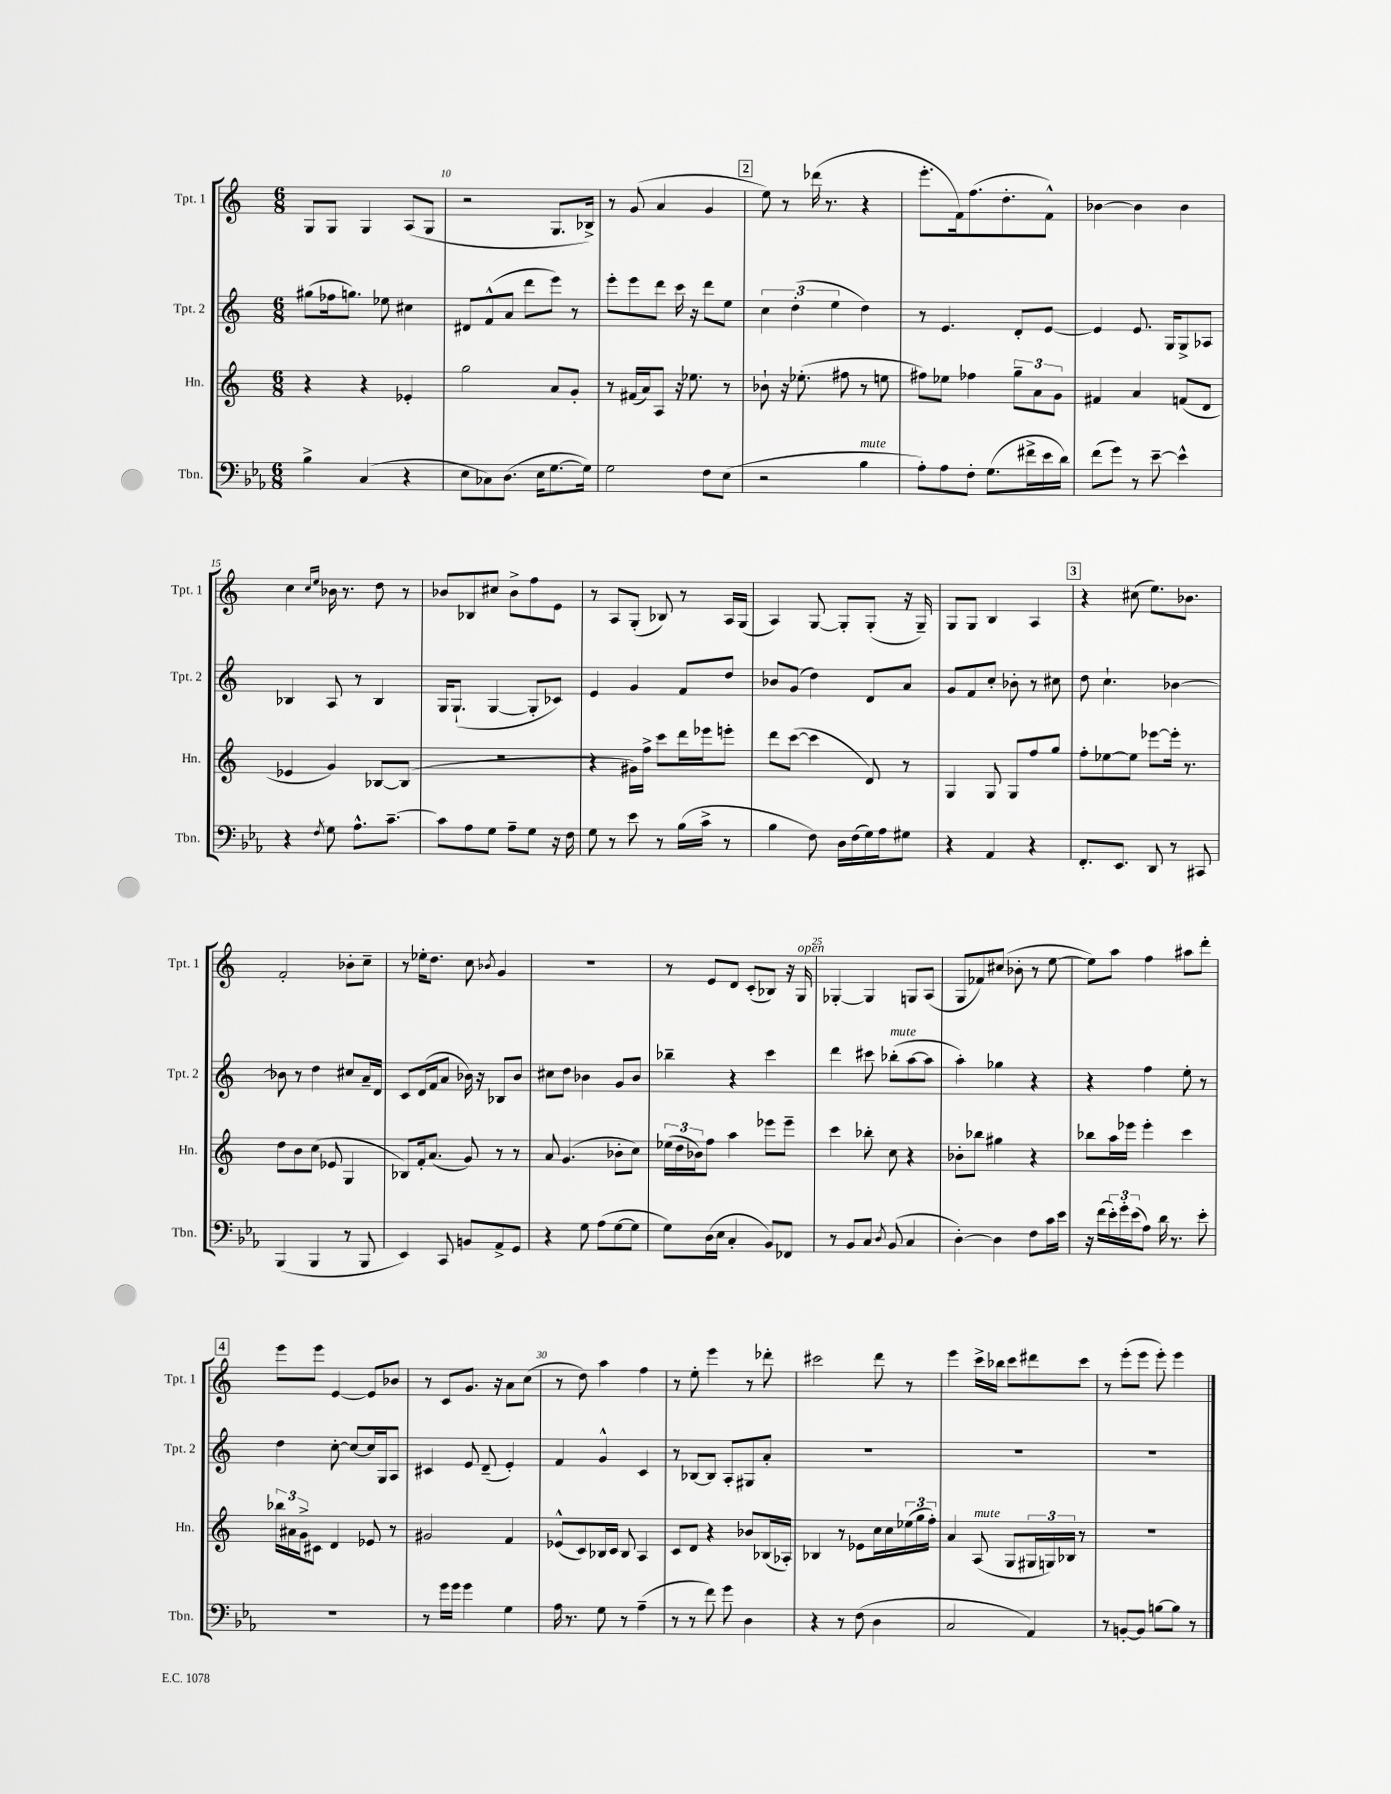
<<
\new StaffGroup <<
\new Staff = "s0" \with { instrumentName = "Tpt. 1" shortInstrumentName = "Tpt. 1" } {
    \clef treble \key c \major \numericTimeSignature \time 6/8
    g8 g8 g4 a8( g8 |
    r2 g8. bes16->) |
    r8 g'8( a'4 g'4 |
    \mark \markup { \box "2" } e''8) r8 des'''16( r8. r4 |
    e'''8.-. f'16) f''8.( d''8.-. f'8-^) |
    bes'4~ bes'4 bes'4 |
    c''4 \grace { c''16 e''16 } bes'16 r8. d''8 r8 |
    bes'8 bes8 cis''8 bes'8-> f''8 e'8 |
    r8 a8 g8-.( bes8) r8 a16 g16( |
    a4) g8~ g8-. g8-.( r16 g16--) |
    g8 g8 b4 a4 |
    \mark \markup { \box "3" } r4 cis''8( e''8.) bes'8. |
    f'2-. bes'8-. c''8-- |
    r8 ees''16-. d''8. c''8 \acciaccatura { bes'8 } g'4 |
    r2. |
    r8 e'8 d'8 c'8-.( bes8) r16 g16^\markup { \italic "open" } |
    ges4~-. ges4 g8 a8( |
    g8 fes'8) cis''8( bes'8-. r8 e''8~ |
    e''8) a''8 f''4 ais''8 d'''8-. |
    \mark \markup { \box "4" } e'''8 e'''8 e'4~ e'8 bes'8 |
    r8 c'8 g'8. r16 a'8 c''8( |
    r8 d''8) a''4 f''4 |
    r8 e''8-. e'''4 r8 des'''8-. |
    cis'''2 d'''8 r8 |
    e'''4 c'''16-> bes''16 c'''8 dis'''8 c'''8 |
    r8 e'''8-.( e'''8 e'''8-.) e'''4 \bar "|." |
}
\new Staff = "s1" \with { instrumentName = "Tpt. 2" shortInstrumentName = "Tpt. 2" } {
    \clef treble \key c \major \numericTimeSignature \time 6/8
    gis''8( fes''16 g''8.) ees''8 cis''4 |
    dis'8 f'8-^( a'8 d'''8 e'''8) r8 |
    e'''8-. e'''8 d'''8 c'''16 r16 d'''8 e''8 |
    \mark \markup { \box "2" } \tuplet 3/2 { c''4 d''4-.( e''4 } d''4) |
    r8 e'4. d'8-. e'8~ |
    e'4 e'8. g16 g8-> aes8 |
    bes4 a8 r8 bes4 |
    g16 g8.-!( g4~ g8-. ces'8) |
    e'4 g'4 f'8 d''8 |
    bes'8 g'8( d''4) d'8 a'8 |
    g'8 f'8 c''8-. bes'8-. r8 cis''8 |
    \mark \markup { \box "3" } d''8 c''4.-! bes'4~ |
    bes'8 r8 d''4 cis''8 a'16-- d'16 |
    c'8 d'16( f'16 a'8 bes'16) r16 bes8 bes'8 |
    cis''8 d''8 bes'4 g'8 bes'8 |
    bes''4-- r4 c'''4 |
    d'''4 cis'''8 bes''8-.^\markup { \italic "mute" }( a''8~ a''8 |
    a''4-.) ges''4 r4 |
    r4 f''4 e''8-. r8 |
    \mark \markup { \box "4" } d''4 c''8~-. c''8~ c''16 g16 a8 |
    cis'4 e'8 d'8--( e'4-.) |
    f'4 g'4-^ c'4 |
    r8 bes8~ bes8 a8-. gis8 a'8-. |
    R2. |
    R2. |
    R2. \bar "|." |
}
\new Staff = "s2" \with { instrumentName = "Hn." shortInstrumentName = "Hn." } {
    \clef treble \key c \major \numericTimeSignature \time 6/8
    r4 r4 ees'4-. |
    g''2 a'8 g'8-. |
    r8 fis'16( a'16) a8 r16 ees''8. r8 |
    \mark \markup { \box "2" } bes'8-! r16 ees''8.-.( fis''8 r8 e''8 |
    fis''8) ees''8 fes''4 \tuplet 3/2 { g''8-- a'8 g'8 } |
    fis'4 a'4 f'8( d'8 |
    ees'4 g'4) bes8~ bes8( |
    R2. |
    r4 gis'16) f''16-> c'''8 d'''16 ees'''16 e'''8-. |
    d'''8 c'''8~( c'''4 d'8) r8 |
    g4 g8 g8 f''8 g''8 |
    \mark \markup { \box "3" } f''8-. ees''8~ ees''8 ees'''8~ ees'''16-. r8. |
    d''8 b'8 c''8( ees'8 g4 |
    bes8) f'16-. a'8.( g'8) r8 r8 |
    a'8 g'4.( bes'8-. c''8) |
    \tuplet 3/2 { ees''16( d''16 bes'16) } f''8 a''4 ees'''8 ees'''8-- |
    c'''4 bes''8-. c''8 r4 |
    bes'8-. bes''8 gis''4 r4 |
    bes''8 a''16 ees'''16 ees'''4-. c'''4 |
    \mark \markup { \box "4" } \tuplet 3/2 { bes''16 ais'16 g'16-> } cis'8 d'4 ees'8 r8 |
    gis'2 f'4 |
    ees'8-^( c'8) bes16 c'16 bes8 a4 |
    c'8 d'8 r4 bes'8 bes16( aes16-.) |
    bes4 r8 ees'8 c''16 c''16 \tuplet 3/2 { ees''16( g''16 f''16-.) } |
    a'4 a8^\markup { \italic "mute" }( g8 \tuplet 3/2 { gis16 g16) bes16 } r8 |
    R2. \bar "|." |
}
\new Staff = "s3" \with { instrumentName = "Tbn." shortInstrumentName = "Tbn." } {
    \clef bass \key ees \major \numericTimeSignature \time 6/8
    bes4-> c4( r4 |
    ees8 ces8) d8.( ees16 g8.~ g16) |
    g2 f8 ees8( |
    \mark \markup { \box "2" } r2 bes4^\markup { \italic "mute" } |
    aes8-.) aes8 f8-. g8.( fis'16-> ees'16 d'16) |
    f'8( g'8) r8 ees'8~-- ees'4-^ |
    r4 \acciaccatura { f8 } g8 aes8.-^ c'8.~-- |
    c'8 aes8 g8 aes8-- g8 r16 f16 |
    g8 r8 ees'8 r8 bes16( c'16-> r8 |
    bes4 f8) d16 f16( g16) aes16 gis8 |
    r4 aes,4 r4 |
    \mark \markup { \box "3" } f,8.-. ees,8. d,8 r8 cis,8 |
    bes,,4( bes,,4 r8 bes,,8 |
    ees,4) c,8 b,8 aes,8-> g,8 |
    r4 g8 aes8( g8~ g8 |
    g8) d16( ees16 c4-. bes,8) fes,8 |
    r8 bes,8 c8 \acciaccatura { d8 } bes,8( c4 |
    d4~-.) d4 f8 c'16 ees'16 |
    r16 f'16( \tuplet 3/2 { ees'16-.) g'16-. ees'16( } aes8) d'16 r8. ees'8-. |
    \mark \markup { \box "4" } R2. |
    r8 g'16 g'16 g'4 g4 |
    aes16 r8. g8 r8 aes4--( |
    r8 r8 f'8) g'8 d4 |
    r4 r8 f8( d4 |
    c2 aes,4) |
    r8 b,8~-. b,8 b8~ b8 r8 \bar "|." |
}
>>
>>
\layout { \context { \Score currentBarNumber = #9 \override BarNumber.break-visibility = ##(#f #t #t) barNumberVisibility = #(every-nth-bar-number-visible 5) } }
